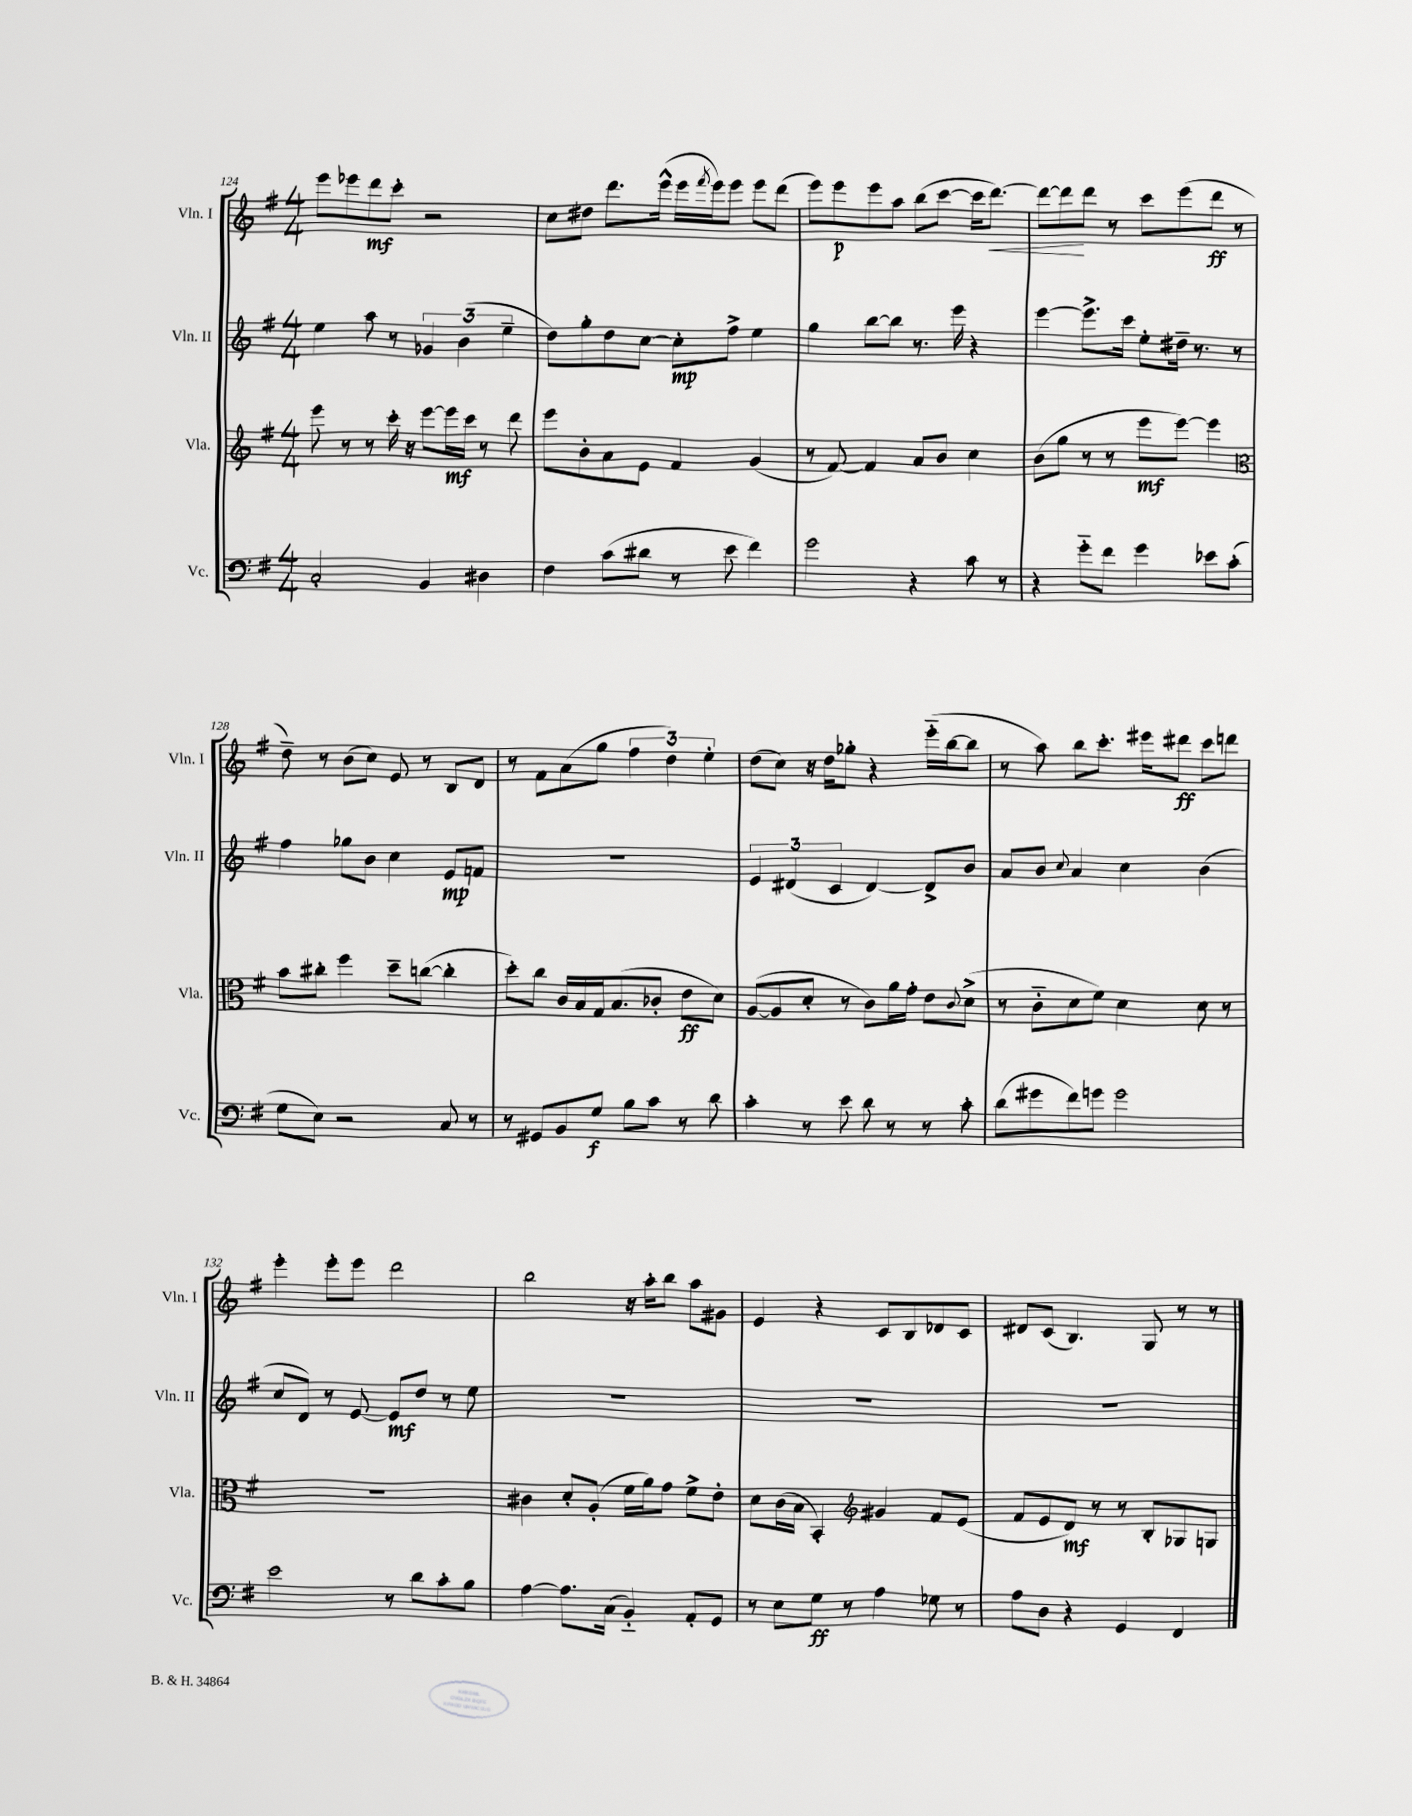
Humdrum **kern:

**kern	**kern	**kern	**kern
*staff4	*staff3	*staff2	*staff1
*clefF4	*clefG2	*clefG2	*clefG2
*k[f#]	*k[f#]	*k[f#]	*k[f#]
*M4/4	*M4/4	*M4/4	*M4/4
2C'	8eee	4ee	8eee
.	8r	.	8eee-
.	8r	8aa	8ddd
.	16ccc'	8r	8ccc'
.	16r	.	.
4BB	[8eee	6g-	2r
.	16eee]	.	.
.	.	(6b	.
.	16ccc	.	.
4D#	8r	.	.
.	.	6ee~	.
.	8ddd	.	.
=	=	=	=
4F#	8eee	8dd)	8cc
.	8b'	8gg'	8dd#
(8c	8a	8dd	8.ddd
8d#	8e	[8cc	.
.	.	.	(16eee^^
8r	4f#	8cc']	16eee
.	.	.	8qfff#
.	.	.	16eee)
8e	.	8ff#^	8eee
4f#)	(4g	4ee	8eee
.	.	.	(8ddd
=	=	=	=
2g	8r	4gg	8eee)
.	[8f#)	.	8eee
.	4f#]	[8bb	8eee
.	.	8bb]	8aa
4r	8a	8.r	(8bb
.	8b	.	[8ccc
.	.	16eee	.
8c	4cc	4r	16ccc]
.	.	.	[8.ddd)
8r	.	.	.
=	=	=	=
4r	(8b	[4eee	8ddd_
.	8gg	.	8ddd]
8g'~	8r	8.eee^]	8ddd
8f#	8r	.	8r
.	.	16ccc	.
4g	8eee	8ee'	8ccc
.	[8eee)	16dd#~	(8eee
.	.	8.r	.
8e-	4eee]	.	8ddd
(8c'	.	8r	8r
=	=	=	=
*	*clefC3	*	*
8G	8b	4ff#	8dd~)
8E)	8cc#'	.	8r
2r	4ff#	8gg-	(8b
.	.	8b	8cc)
.	8dd~	4cc	8e
.	([8cc	.	8r
8C	4cc']	8e	8B
8r	.	8f	8d
=	=	=	=
8r	8dd')	1r	8r
8GG#	8cc	.	8f#
8BB	16c	.	(8a
.	16B	.	.
8G	16G	.	8gg
.	(8.B	.	.
8B	.	.	6ff#
8c	8c-'	.	.
.	.	.	6dd)
8r	8e	.	.
.	.	.	6ee'
8d	8d)	.	.
=	=	=	=
4c'	([8A	6e	(8dd
.	8A]	.	8cc)
.	.	(6d#	.
8r	8d'	.	16r
.	.	.	16dd
.	.	6c	.
8e	8r	.	8gg-'
8d	8c)	[4d#)	4r
8r	16a	.	.
.	16g'	.	.
8r	8e	8d#^]	(16eee'~
.	.	.	[16bb
.	8qqc	.	.
8c'	(8d^	8b	8bb]
=	=	=	=
(8d	8r	8a	8r
8g#	8c'~	8b	8aa)
.	.	8qqcc	.
8f#)	8d	4a	8bb
8g	8f#)	.	8.ccc'
2g	4d	4cc	.
.	.	.	16eee#
.	.	.	8ddd#
.	8d	(4b	8ccc
.	8r	.	8ddd
=	=	=	=
2e	1r	8cc	4eee'
.	.	8d)	.
.	.	8r	8eee'
.	.	[8e	8eee
8r	.	8e]	2ddd
8d	.	8dd	.
8c'	.	8r	.
8B	.	8ee	.
=	=	=	=
[4A	4c#	1r	2bb
8.A]	8d'	.	.
.	(8A'	.	.
(16C	.	.	.
4BB'~)	16f#	.	16r
.	16a)	.	16aa'
.	8g	.	8bb
8AA'	8f#^	.	8aa
8GG	8e'	.	8g#
=	=	=	=
8r	8d	1r	4e
8E	(16c	.	.
.	16B	.	.
8G	4BB')	.	4r
8r	.	.	.
*	*clefG2	*	*
4A	4g#	.	8c
.	.	.	8B
8G-	8f#	.	8d-
8r	(8e	.	8c
=	=	=	=
8A	8f#	1r	8d#
8D	8e	.	(8c
4r	8d)	.	4.B)
.	8r	.	.
4GG	8r	.	.
.	8B'	.	8G
4FF#	8G-	.	8r
.	8G	.	8r
==	==	==	==
*-	*-	*-	*-
